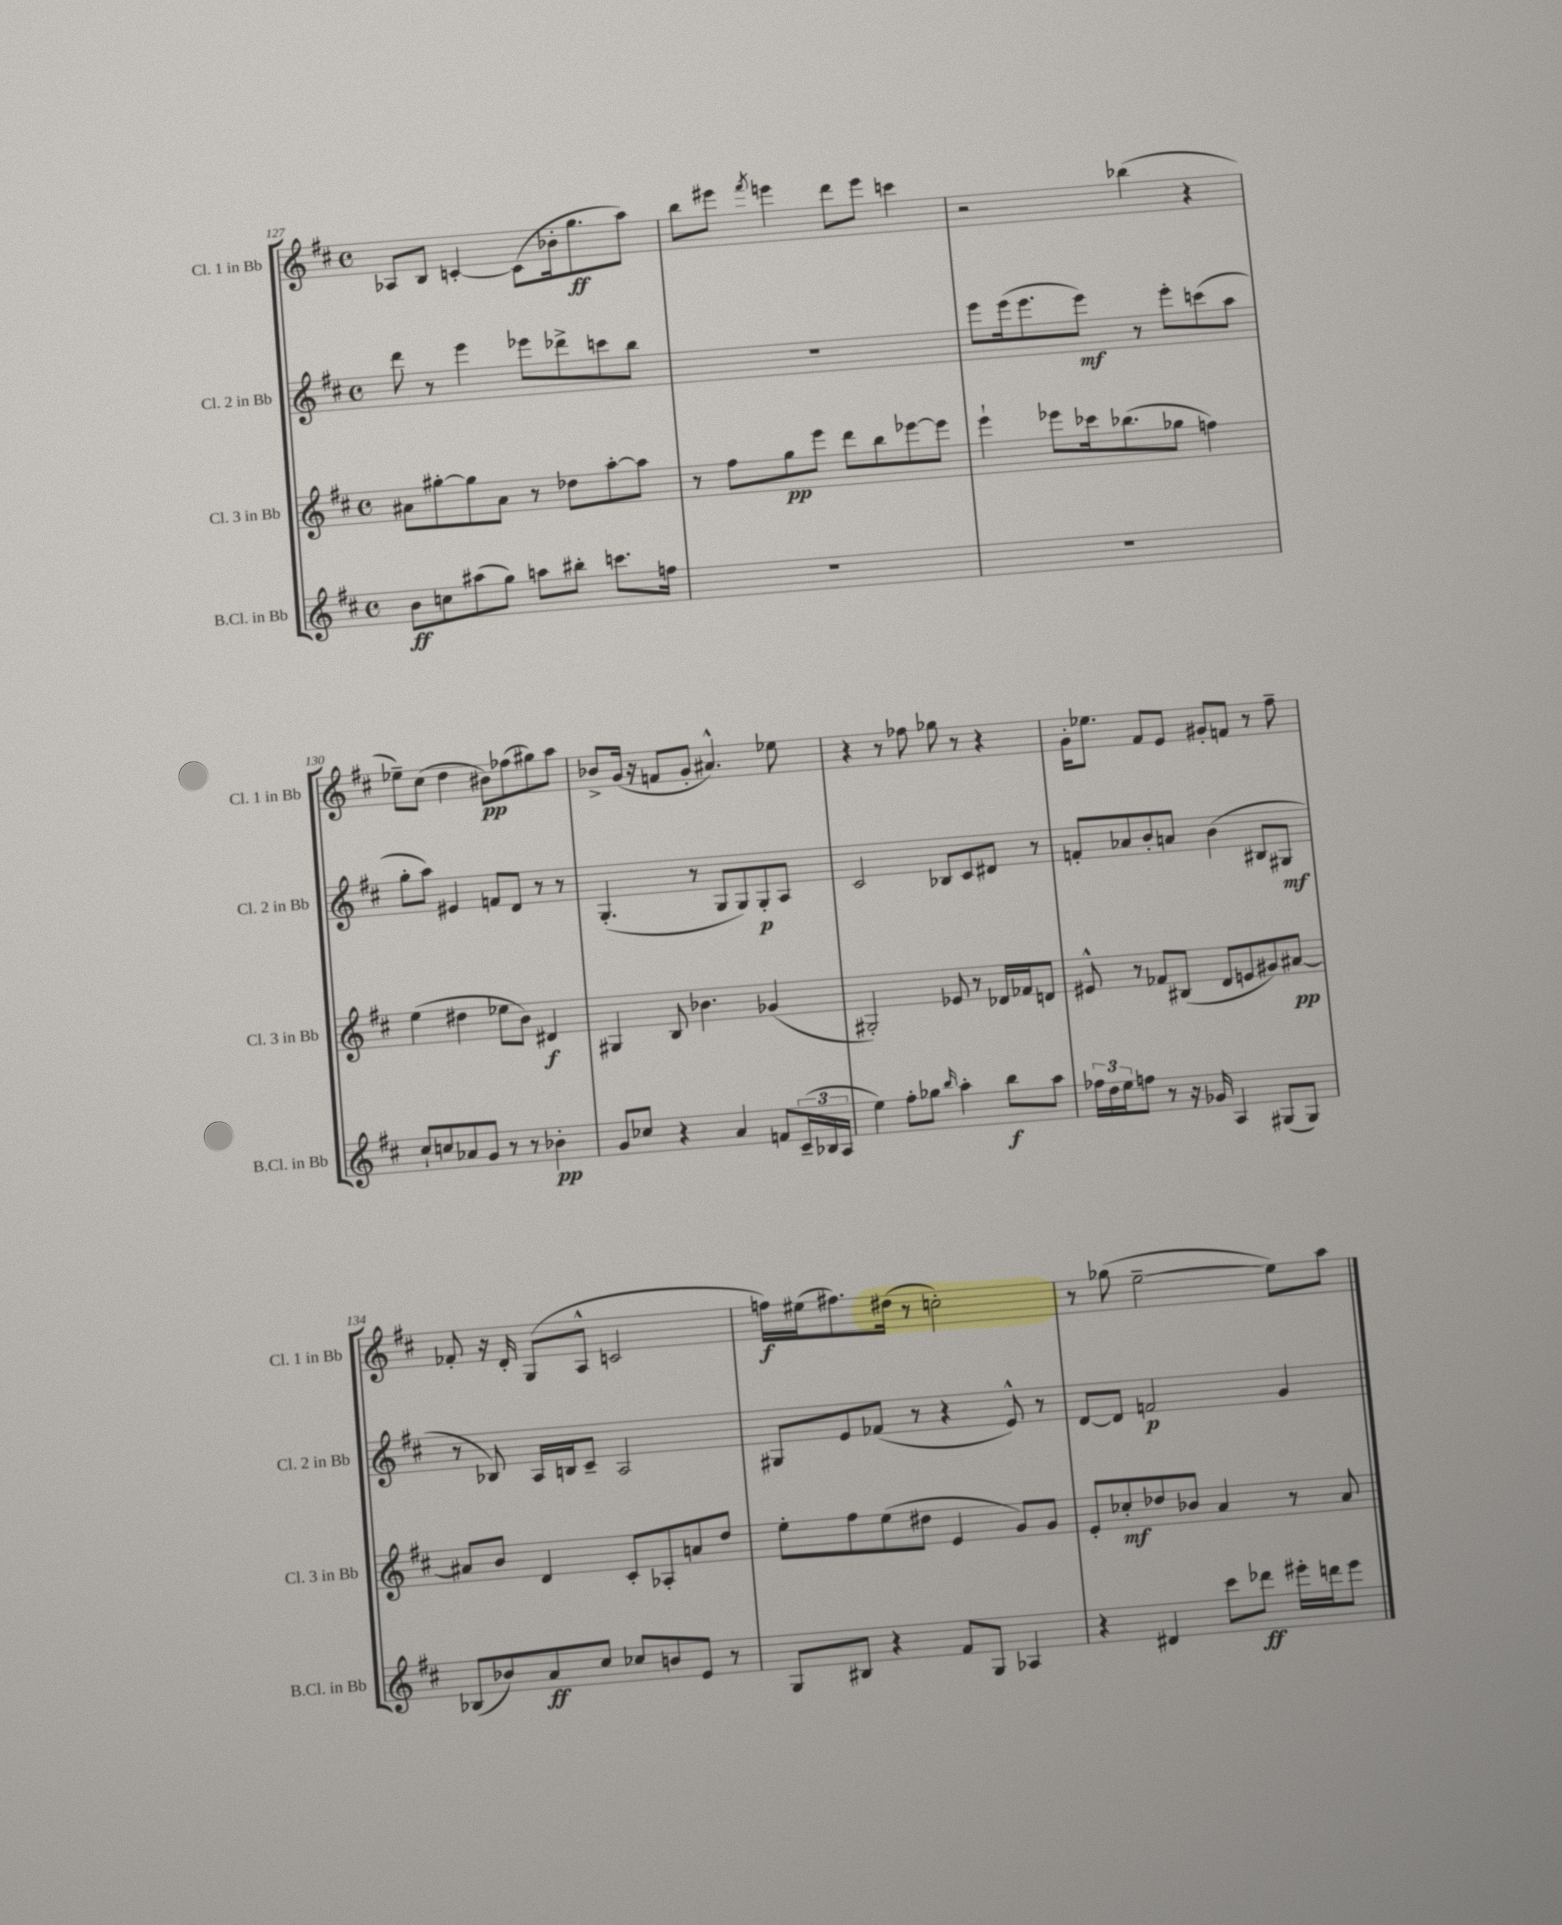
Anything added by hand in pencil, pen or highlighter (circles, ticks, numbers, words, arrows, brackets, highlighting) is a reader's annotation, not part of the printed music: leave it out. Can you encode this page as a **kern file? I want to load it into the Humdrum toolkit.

**kern	**kern	**kern	**kern
*staff4	*staff3	*staff2	*staff1
*clefG2	*clefG2	*clefG2	*clefG2
*k[f#c#]	*k[f#c#]	*k[f#c#]	*k[f#c#]
*M4/4	*M4/4	*M4/4	*M4/4
*met(c)	*met(c)	*met(c)	*met(c)
8b	8a#	8ddd	8A-
8cc	[8gg#'	8r	8B
(8aa#	8gg#]	4eee	[4c'
8gg)	8a#	.	.
8aa	8r	8eee-	(8c]
8bb#'	8dd-	8ddd-^	16b-'
.	.	.	8.gg
8.ccc	[8aa'	8ccc	.
.	8aa]	8bb	8aa)
16ff	.	.	.
=	=	=	=
1r	8r	1r	8bb
.	8ff#	.	8eee#
.	.	.	8qfff#
.	8gg	.	4eee
.	8eee	.	.
.	8ddd	.	8ddd
.	8bb	.	8eee
.	[8eee-	.	4ccc
.	8eee-]	.	.
=	=	=	=
1r	4eee`	8eee	2r
.	.	(16eee	.
.	.	8.eee	.
.	8eee-	.	.
.	16ccc-	8eee)	.
.	(8.bb-	.	.
.	.	8r	(4bb-
.	8gg-	8eee'	.
.	4ff)	(8ccc	4r
.	.	8aa	.
=	=	=	=
8cc#`	(4ee	8gg'	8ee-~)
8cc	.	8aa)	(8cc#
8a-	4dd#	4e#	4dd
8g	.	.	.
8r	8ee-	8f	8b#)
8r	8b)	8d	(8ff-
4b-'	4d#	8r	8gg#)
.	.	8r	8aa
=	=	=	=
8g	4G#	(4.G'	8b-^
8cc-	.	.	(16g
.	.	.	16r
4r	8B	.	8f
.	4.b-	8r	8g'
4a	.	8G	4.a#^^)
.	.	8G)	.
8f	(4g-	8G'	.
(24c#~	.	8A	8ee-
24B-	.	.	.
24A	.	.	.
=	=	=	=
4ee)	2G#')	2c#	4r
8ff#'	.	.	8r
8gg-	.	.	8ff-
16qqbb	.	.	.
4aa'	8e-	8B-	8gg-
.	8r	8c#	8r
8bb	16d-	8d#	4r
.	16f-	.	.
8aa	8d	8r	.
=	=	=	=
24ff-	8e#^^	8f'	16g'
24dd	.	.	.
.	.	.	8.ee-
24ee	.	.	.
8ff	8r	8a-	.
8r	8f-	8b'	8f#
16r	(8B#	8a	8e
16g-	.	.	.
4A	8d	(4b	8g#'
.	8e	.	8f
(8G#	8g#)	8B#	8r
8G#)	[8a#	8G#	8ff#~
=	=	=	=
(8B-	8a#]	8r	8f-'
8b-)	8b	8B-)	16r
.	.	.	16d'
8a	4d	16A	(8G
.	.	16B	.
8cc#	.	8c#~	8A^^
8cc-	8c#'	2A	2c
8b	8A-'	.	.
8e	8a	.	.
8r	8dd	.	.
=	=	=	=
8G	8ee'	8G#	16ff)
.	.	.	(16ee#
8B#	8ff#	8e	8.ff#)
4r	(8ee	(8f-	.
.	.	.	(16dd#
.	8dd#	8r	8r
8f#	4e	4r	2cc')
8G	.	.	.
4A-	8g)	8e^^)	.
.	8g	8r	.
=	=	=	=
4r	8e'	[8d	8r
.	8cc-'	8d]	(8gg-
4d#	8dd-	2f	[2ee~
.	8b-	.	.
8ccc#	4a	.	.
8ddd-	.	.	.
16eee#'	8r	4g	8ee])
16ddd	.	.	.
8eee#	8a	.	8aa
==	==	==	==
*-	*-	*-	*-
